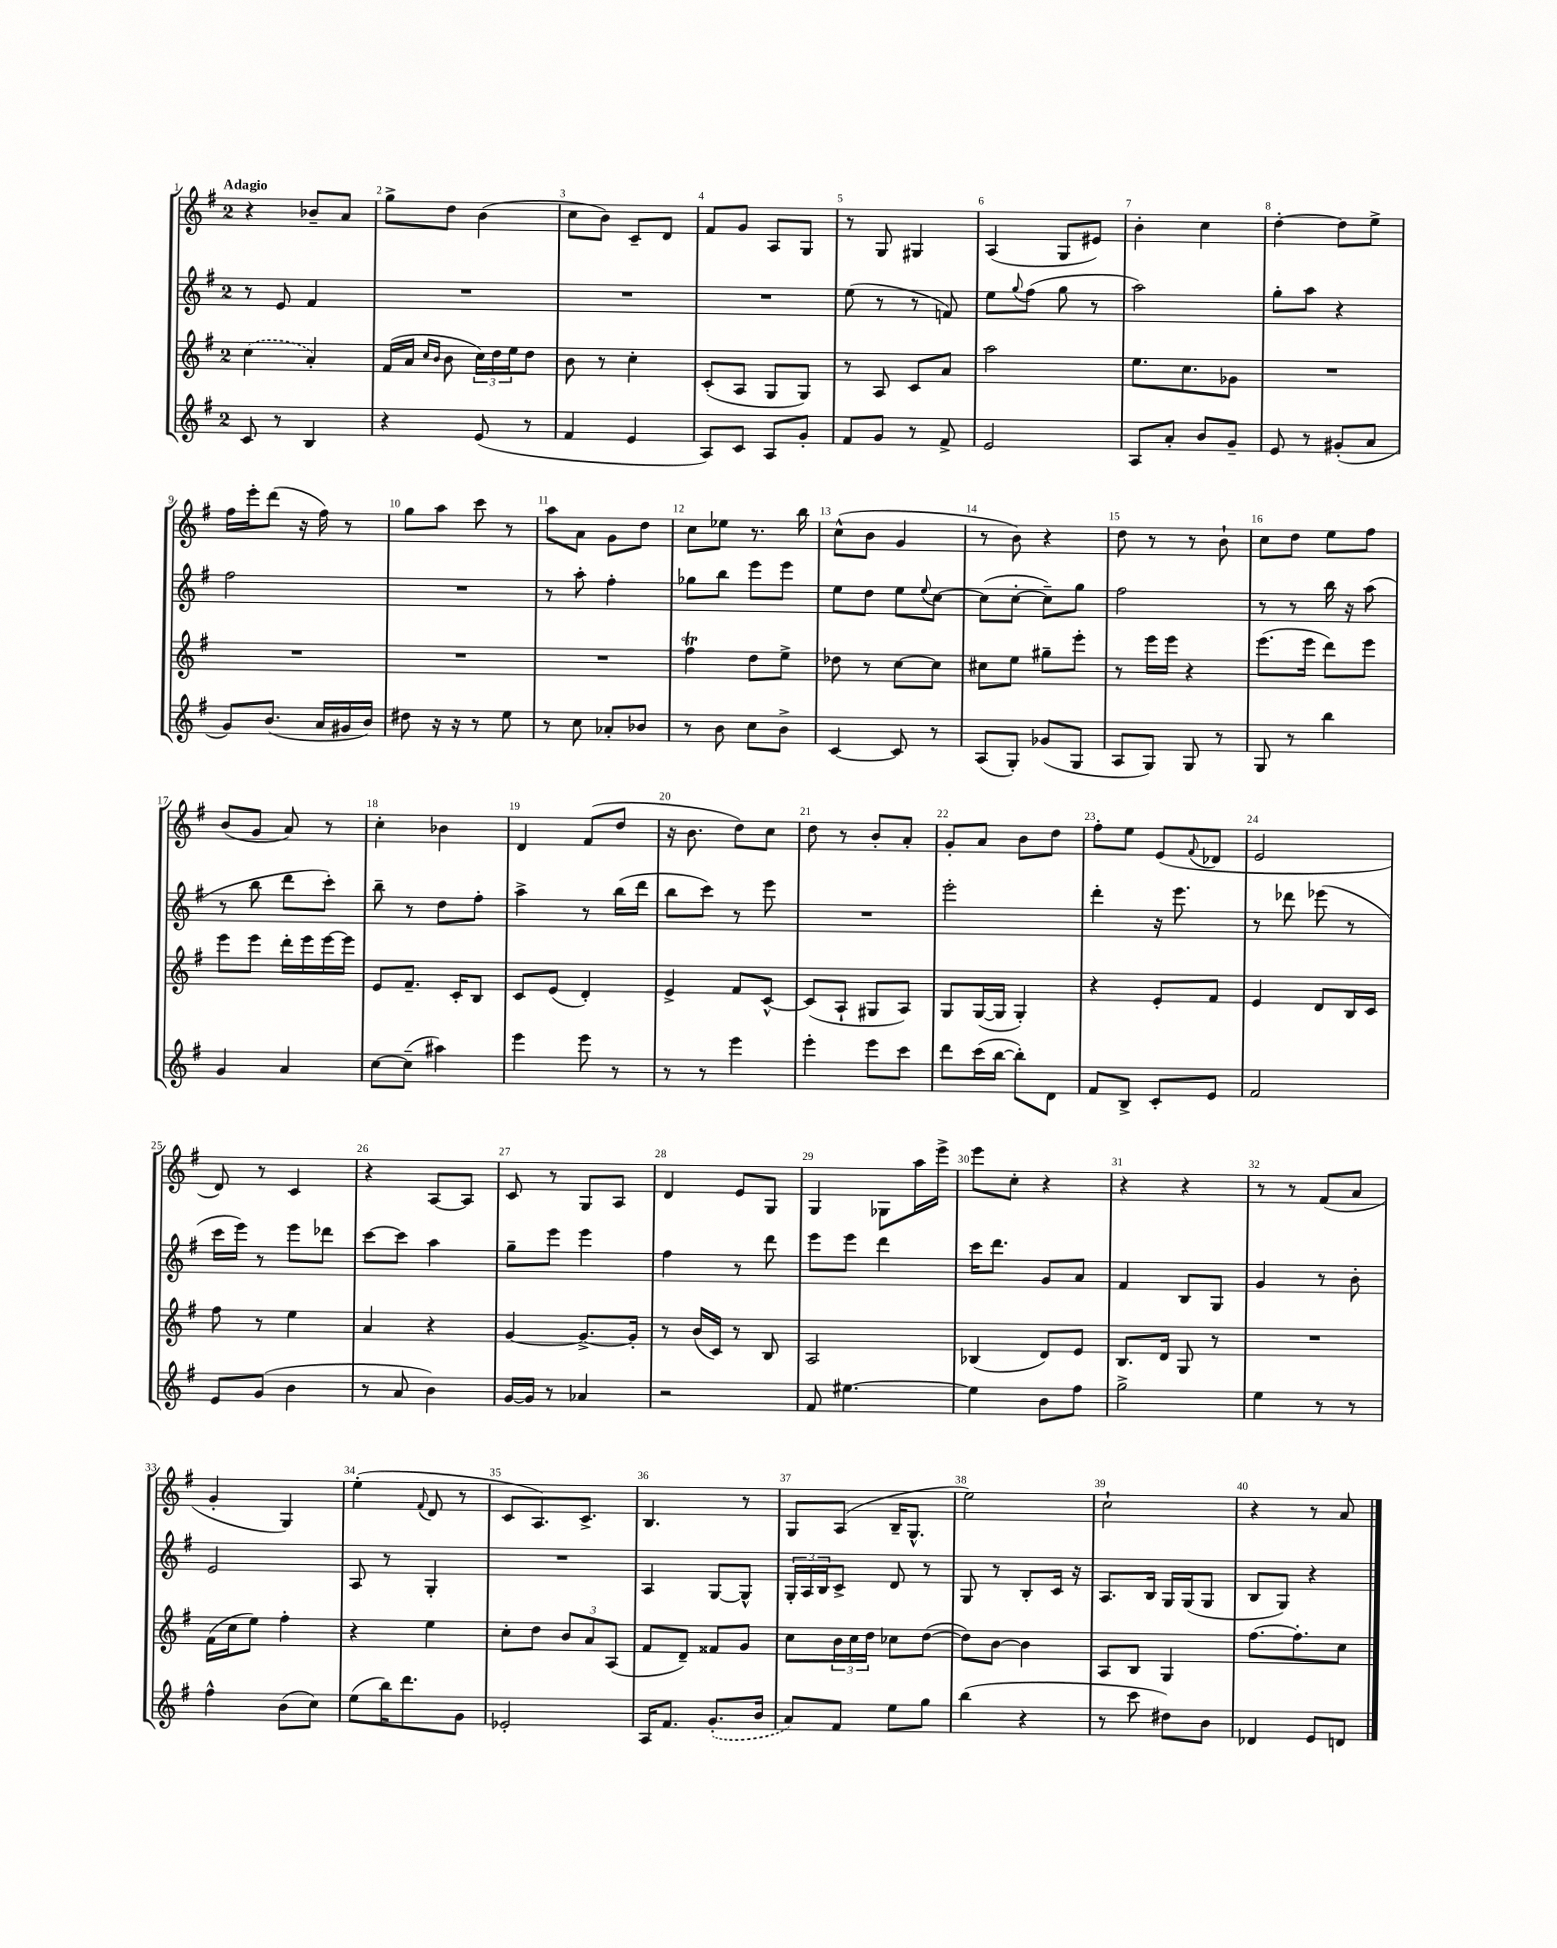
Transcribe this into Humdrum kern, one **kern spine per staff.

**kern	**kern	**kern	**kern
*staff4	*staff3	*staff2	*staff1
*clefG2	*clefG2	*clefG2	*clefG2
*k[f#]	*k[f#]	*k[f#]	*k[f#]
*M2/4	*M2/4	*M2/4	*M2/4
8c	(4cc	8r	4r
8r	.	8e	.
4B	4a')	4f#	8b-~
.	.	.	8a
=	=	=	=
4r	(16f#	2r	8gg^
.	16a	.	.
.	16qqcc	.	.
.	16qqb	.	.
.	8b	.	8dd
(8e	24cc)	.	(4b
.	24dd	.	.
.	24ee	.	.
8r	8dd	.	.
=	=	=	=
4f#	8b	2r	8cc
.	8r	.	8b)
4e	4cc'	.	8c~
.	.	.	8d
=	=	=	=
8A)	(8c'	2r	8f#
8c	8A	.	8g
8A	8G	.	8A
8g'	8G)	.	8G
=	=	=	=
8f#	8r	(8ee	8r
8g	8A	8r	8G
8r	8c	8r	4G#
8f#^	8a	8f)	.
=	=	=	=
2e	2aa	8ee	(4A
.	.	8qqgg	.
.	.	(8ff#	.
.	.	8gg	8G
.	.	8r	8e#)
=	=	=	=
8A	8.ee	2aa)	4b'
8a'	.	.	.
.	8.cc	.	.
8b	.	.	4cc
8g~	8g-	.	.
=	=	=	=
8e	2r	8gg'	[4dd'
8r	.	8aa	.
(8g#'	.	4r	8dd]
8a	.	.	8ee^
=	=	=	=
8g)	2r	2ff#	16ff#
.	.	.	16eee'
(8.b	.	.	(8ddd
.	.	.	16r
16a	.	.	16ff#)
16g#	.	.	8r
16b)	.	.	.
=	=	=	=
8dd#	2r	2r	8gg
16r	.	.	8aa
16r	.	.	.
8r	.	.	8ccc
8ee	.	.	8r
=	=	=	=
8r	2r	8r	8aa
8cc	.	8aa'	8a
8a-'	.	4ff#'	8g
8b-	.	.	8dd
=	=	=	=
8r	4ff#	8gg-	8cc
8b	.	8bb	8ee-
8cc	8dd	8eee	8.r
8b^	8ee^	8eee	.
.	.	.	16bb
=	=	=	=
[4c	8dd-	8ee	(8cc^^
.	8r	8dd	8b
8c]	[8cc	8ee	4g
.	.	8qqee	.
8r	8cc]	[8cc	.
=	=	=	=
(8A	8cc#	(8cc]	8r
8G')	8ee	[8cc'	8b)
(8g-	8gg#~	8cc~])	4r
8G	8eee'	8gg	.
=	=	=	=
8A	8r	2ff#	8dd
8G)	16eee	.	8r
.	16eee	.	.
8G	4r	.	8r
8r	.	.	8b`
=	=	=	=
8G	(8.eee	8r	8cc
8r	.	8r	8dd
.	16eee	.	.
4bb	8ddd)	16bb	8ee
.	.	16r	.
.	8eee	(8aa	8ff#
=	=	=	=
4g	8eee	8r	(8b
.	8eee	8bb	8g
4a	16ddd'	8ddd	8a)
.	16eee	.	.
.	[16eee	8ccc')	8r
.	16eee]	.	.
=	=	=	=
[8cc	8e	8bb~	4cc'
(8cc~]	8.f#~	8r	.
4aa#)	.	8dd	4b-
.	16c'	.	.
.	8B	8ff#'	.
=	=	=	=
4eee	8c	4aa^	4d
.	(8e	.	.
8eee	4d')	8r	(8f#
8r	.	(16bb	8dd
.	.	16ddd	.
=	=	=	=
8r	4e^	8bb	16r
.	.	.	8.b
8r	.	8ccc)	.
4eee	8f#	8r	8dd)
.	[8c^^	8eee	8cc
=	=	=	=
4eee'	(8c]	2r	8dd
.	8A`	.	8r
8eee	8G#	.	8b'
8ccc	8A)	.	8a'
=	=	=	=
8ddd	8G	2eee'	8g'
(16ccc	([16G	.	8a
[16bb	16G]	.	.
8bb'])	4G')	.	8b
8d	.	.	8dd
=	=	=	=
8f#	4r	4ddd'	8ff#'
8B^	.	.	8ee
8c'	8e'	16r	(8e
.	.	8.eee	.
.	.	.	8qqf#
8e	8f#	.	8d-
=	=	=	=
2f#	4e	8r	2e
.	.	8ddd-	.
.	8d	(8eee-	.
.	16B	8r	.
.	16c	.	.
=	=	=	=
8e	8ff#	16ccc	8d)
.	.	16eee)	.
(8g	8r	8r	8r
4b	4ee	8eee	4c
.	.	8ddd-	.
=	=	=	=
8r	4a	[8ccc	4r
8a	.	8ccc]	.
4b)	4r	4aa	[8A
.	.	.	8A]
=	=	=	=
[16g	[4g	8gg~	8c
16g]	.	.	.
8r	.	8eee	8r
4a-	8.g^_	4eee	8G
.	.	.	8A
.	16g']	.	.
=	=	=	=
2r	8r	4ff#	4d
.	(16b	.	.
.	16c)	.	.
.	8r	8r	8e
.	8B	8ddd	8G
=	=	=	=
8f#	2A	8eee	4G
[4.ee#	.	8eee	.
.	.	4ddd	8G-
.	.	.	16aa
.	.	.	16eee^
=	=	=	=
4ee#]	(4B-	16ccc	8eee
.	.	8.ddd	.
.	.	.	8cc'
8b	8d)	8g	4r
8ff#	8e	8a	.
=	=	=	=
2gg^	8.B	4f#	4r
.	16d	.	.
.	8G	8B	4r
.	8r	8G	.
=	=	=	=
4ee	2r	4g	8r
.	.	.	8r
8r	.	8r	(8f#
8r	.	8b'	8a
=	=	=	=
4ff#^^	(16f#	2e	4g'
.	16cc	.	.
.	8ee)	.	.
(8b	4ff#'	.	4G)
8cc)	.	.	.
=	=	=	=
(8ee	4r	8A	(4ee'
16bb)	.	8r	.
8.ddd	.	.	.
.	.	.	8qqf#
.	4ee	4G'	8d
8g	.	.	8r
=	=	=	=
2e-'	8cc'	2r	8c
.	8dd	.	8.A)
.	12b	.	.
.	.	.	8.c^
.	12a	.	.
.	(12A	.	.
=	=	=	=
16A	8f#	4A	4.B
8.f#	.	.	.
.	8d~)	.	.
(8.g'	8f##	[8G	.
.	8g	8G^^]	8r
16b	.	.	.
=	=	=	=
8a)	8cc	24G'	8G
.	.	24A	.
.	.	24B	.
8f#	24b	8c^	(8A
.	24cc	.	.
.	24dd	.	.
8ee	8cc-	8d	16B~
.	.	.	8.G^^
8gg	([8dd	8r	.
=	=	=	=
(4bb	8dd])	8G	2ee)
.	[8b	8r	.
4r	4b]	8B'	.
.	.	16c	.
.	.	16r	.
=	=	=	=
8r	8A	8.A	2cc`
8ccc	8B	.	.
.	.	16B	.
8dd#)	4G	16G	.
.	.	(16G	.
8b	.	8G	.
=	=	=	=
4d-	[8.ff#	8B	4r
.	.	8G)	.
.	8.ff#']	.	.
8e	.	4r	8r
8d	8cc	.	8a
==	==	==	==
*-	*-	*-	*-
